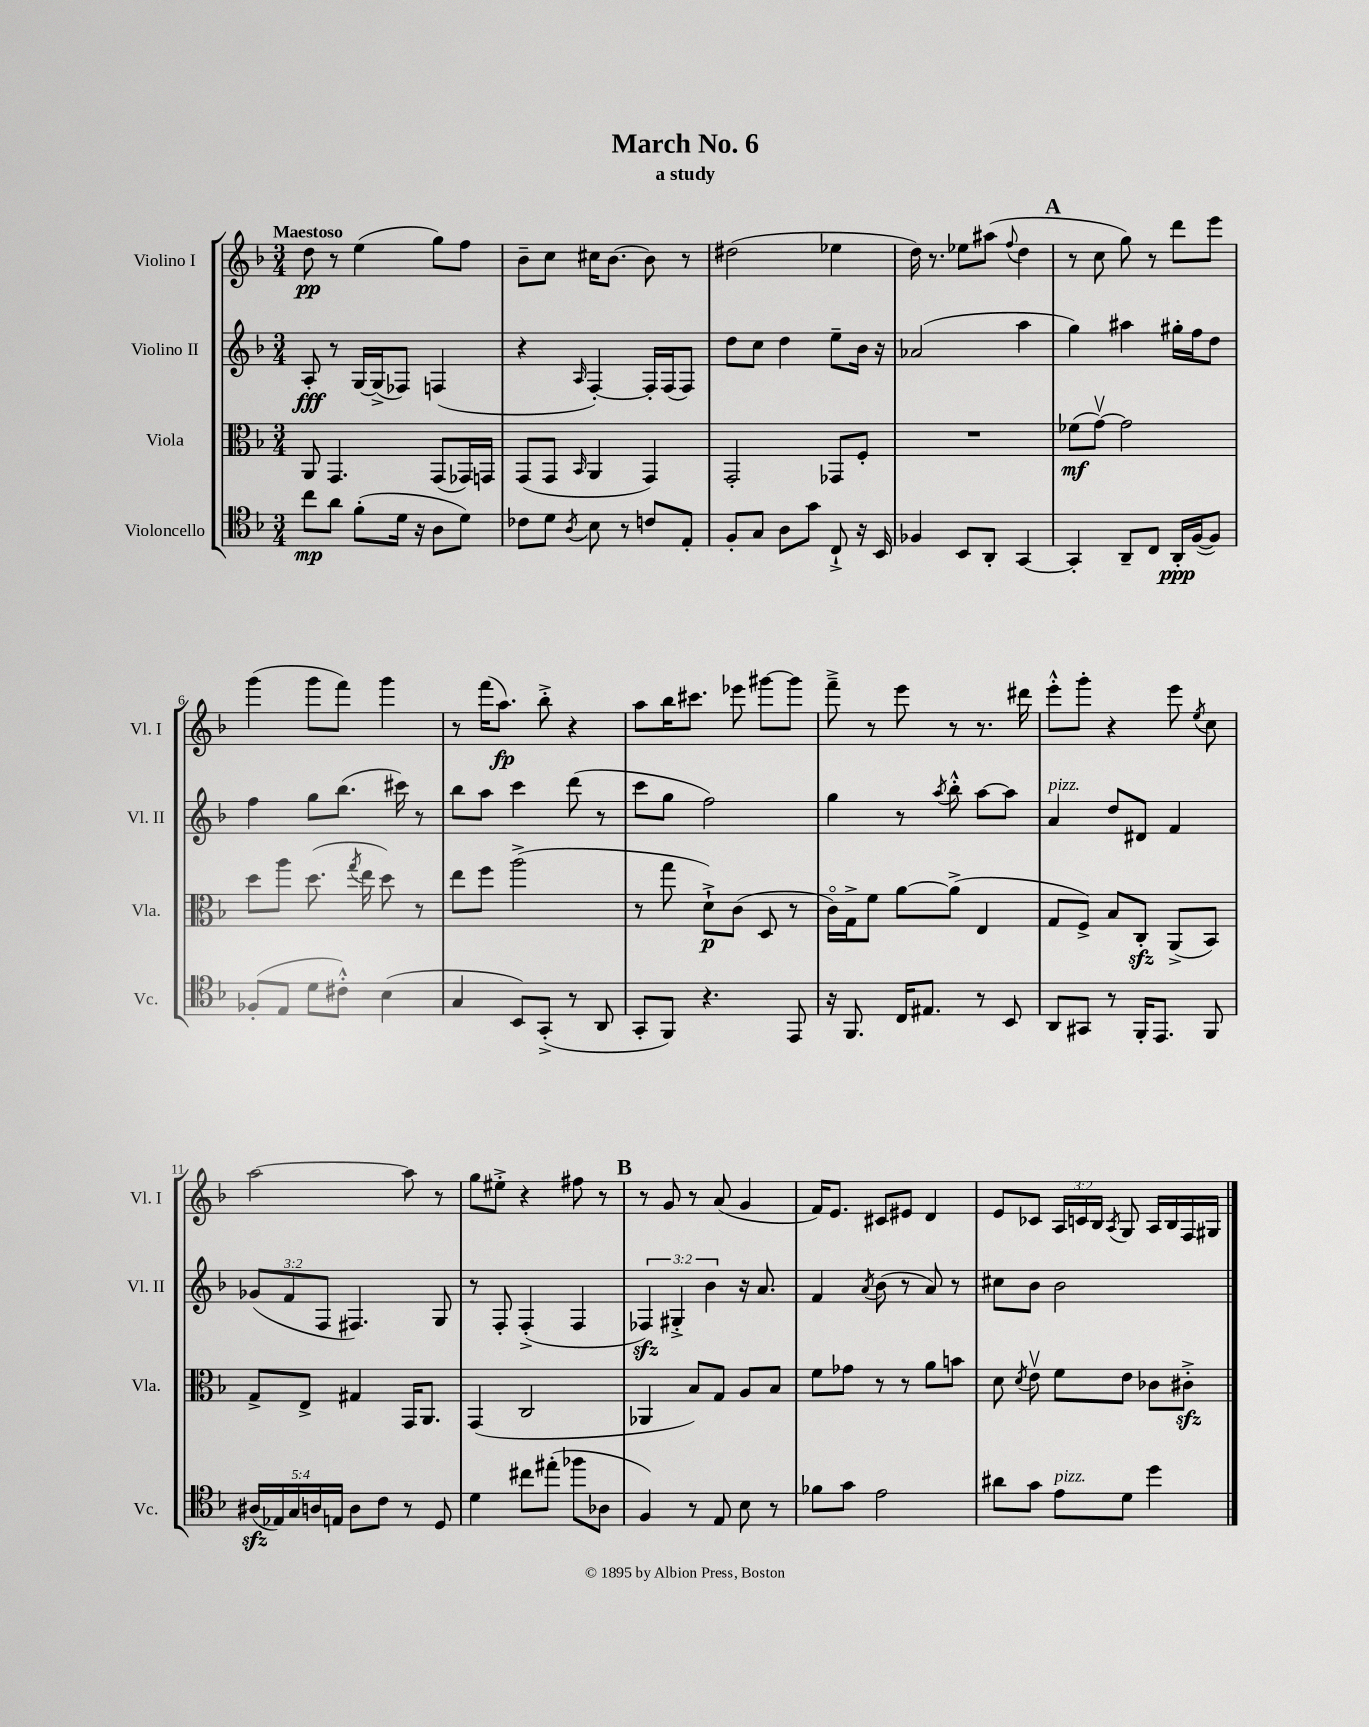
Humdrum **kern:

**kern	**kern	**kern	**kern
*staff4	*staff3	*staff2	*staff1
*clefC4	*clefC3	*clefG2	*clefG2
*k[b-]	*k[b-]	*k[b-]	*k[b-]
*M3/4	*M3/4	*M3/4	*M3/4
8cc	8AA	8A'	8dd
8a	4.GG	8r	8r
(8f'	.	[16G	(4ee
.	.	(16G^]	.
16d	.	8F-)	.
16r	.	.	.
8A	(8GG	(4F	8gg)
8d)	16GG-)	.	8ff
.	16GG	.	.
=	=	=	=
8c-	(8GG	4r	8b-~
8d	8GG	.	8cc
8qA	16qqBB-	16qqA	.
8B-	4AA	[4F')	16cc#
.	.	.	[8.b-
8r	.	.	.
8c	4GG)	16F']	8b-]
.	.	(16F	.
8E'	.	8F)	8r
=	=	=	=
8F'	2GG'	8dd	(2dd#
8G	.	8cc	.
8A	.	4dd	.
8g	.	.	.
8C`^	8GG-	8ee~	4ee-
16r	8F'	16b-	.
16BB-	.	16r	.
=	=	=	=
4F-	2.r	(2a-	16dd)
.	.	.	8.r
8BB-	.	.	8ee-
8AA'	.	.	(8aa#
.	.	.	8qqff
[4GG	.	4aa	4dd
=	=	=	=
4GG']	(8f-	4gg)	8r
.	[8gv)	.	8cc
8AA~	2g]	4aa#	8gg)
8C	.	.	8r
16AA'	.	16gg#'	8ddd
([16F	.	16ff	.
8F])	.	8dd	8eee
=	=	=	=
(8F-'	8dd	4ff	(4ggg
8E	8aa	.	.
8d	(8.dd	8gg	8ggg
8c#'^^)	.	(8.bb-	8fff)
.	8qgg	.	.
.	16ee	.	.
(4B-	8dd)	.	4ggg
.	.	16ccc#)	.
.	8r	8r	.
=	=	=	=
4G	8ee	8bb-	8r
.	8ff	8aa	(16fff
.	.	.	8.aa)
8BB-)	(2aa^	4ccc	.
(8GG'^	.	.	8bb-'^
8r	.	(8ddd	4r
8AA	.	8r	.
=	=	=	=
8GG'	8r	8ccc	8aa
8FF)	8gg	8gg	16bb-
.	.	.	8.ccc#
4.r	8d`^)	2ff)	.
.	(8c	.	8eee-
.	8D	.	[8ggg#
8EE	8r	.	8ggg#]
=	=	=	=
16r	16co)	4gg	8fff~^
8.FF	16G^	.	.
.	8f	.	8r
16C	[8a	8r	8eee
8.E#	.	.	.
.	.	8qaa	.
.	(8a^]	8bb-'^^	8r
8r	4E	[8aa	8.r
8BB-	.	8aa]	.
.	.	.	16ddd#
=	=	=	=
8AA	8G	4a	8eee'^^
8GG#	8F^)	.	8ggg'
8r	8B-	8dd	4r
16FF'	8C'	8d#	.
8.EE	.	.	.
.	(8AA^	4f	8eee
.	.	.	8qee
8FF	8BB-)	.	8cc
=	=	=	=
(20A#	8G^	(12g-	[2aa
20E-)	.	.	.
.	.	12f	.
20G	.	.	.
.	8E^	.	.
20A	.	.	.
.	.	12F	.
20E	.	.	.
8A	4G#	4.F#)	.
8c	.	.	.
8r	16GG	.	8aa]
.	8.AA	.	.
8D	.	8G	8r
=	=	=	=
4d	(4GG	8r	8gg
.	.	8F'	8ee#'^
8cc#	2C	(4F'^	4r
(8ee#'	.	.	.
8ff-	.	4F	8ff#
8A-	.	.	8r
=	=	=	=
4F)	4AA-	6F-)	8r
.	.	.	8g
.	.	6G#'^	.
8r	8B-)	.	8r
.	.	6b-	.
8E	8G	.	(8a
8B-	8A	16r	4g
.	.	8.a	.
8r	8B-	.	.
=	=	=	=
8f-	8f	4f	16f)
.	.	.	8.e
8g	8g-	.	.
.	.	8qa	.
2e	8r	(8b-	8c#
.	8r	8r	8e#
.	8a	8a)	4d
.	8b	8r	.
=	=	=	=
8a#	8d	8cc#	8e
.	8qd	.	.
8g	8ev	8b-	8c-
8e	8f	2b-	24A
.	.	.	24c
.	.	.	24B-
.	.	.	8qA
8d	8e	.	8G
4dd	8c-	.	16A
.	.	.	16B-
.	8c#'^	.	16F
.	.	.	16G#
==	==	==	==
*-	*-	*-	*-
